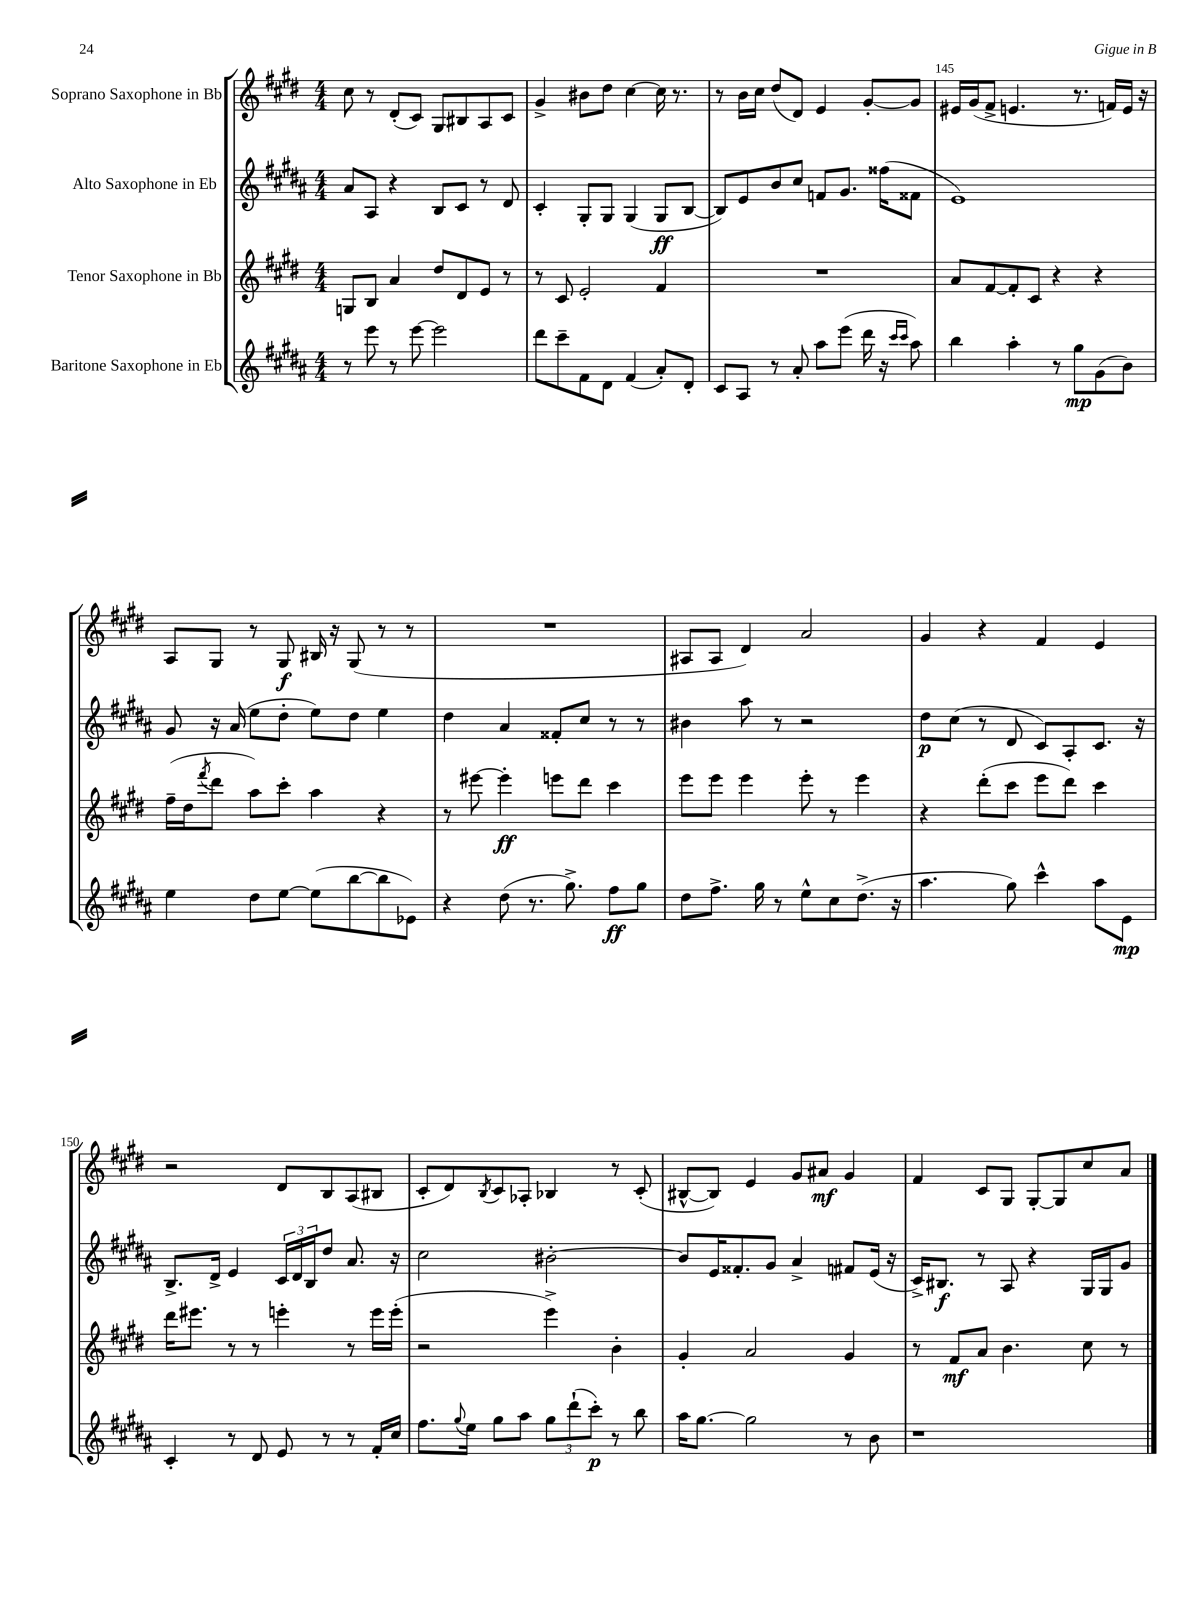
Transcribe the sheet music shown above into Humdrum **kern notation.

**kern	**dynam	**kern	**dynam	**kern	**dynam	**kern	**dynam
*part4	*part4	*part3	*part3	*part2	*part2	*part1	*part1
*staff4	*staff4	*staff3	*staff3	*staff2	*staff2	*staff1	*staff1
*I"Baritone Saxophone in Eb	*	*I"Tenor Saxophone in Bb	*	*I"Alto Saxophone in Eb	*	*I"Soprano Saxophone in Bb	*
*clefG2	*	*clefG2	*	*clefG2	*	*clefG2	*
*k[f#c#g#d#a#]	*	*k[f#c#g#d#]	*	*k[f#c#g#d#a#]	*	*k[f#c#g#d#]	*
*M4/4	*	*M4/4	*	*M4/4	*	*M4/4	*
=142	=142	=142	=142	=142	=142	=142	=142
8r	.	8Gn/L	.	8a#/L	.	8cc#\	.
8eee\	.	8B/J	.	8A#/J	.	8r	.
8r	.	4a/	.	4r	.	(8d#'/L	.
[8eee\	.	.	.	.	.	8c#/J)	.
2eee\]	.	8dd#/L	.	8B/L	.	8G#/L	.
.	.	8d#/	.	8c#/J	.	8B#X/	.
.	.	8e/J	.	8r	.	8A/	.
.	.	8r	.	8d#/	.	8c#/J	.
=143	=143	=143	=143	=143	=143	=143	=143
8ddd#\L	.	8r	.	4c#'/	.	4g#^/	.
8ccc#~\	.	8c#/	.	.	.	.	.
8f#\	.	2e'/	.	8G#'/L	.	8b#X\L	.
8d#\J	.	.	.	8G#/J	.	8dd#\J	.
(4f#/	.	.	.	(4G#/	.	[4cc#\	.
8a#'/L)	.	4f#/	.	8G#/L	ff	16cc#\]	.
.	.	.	.	.	.	8.r	.
8d#'/J	.	.	.	[8B/J	.	.	.
=144	=144	=144	=144	=144	=144	=144	=144
8c#/L	.	1r	.	8B/L])	.	8r	.
8A#/J	.	.	.	8e/	.	16b\LL	.
.	.	.	.	.	.	16cc#\JJ	.
8r	.	.	.	8b/	.	(8dd#/L	.
8a#'/	.	.	.	8cc#/J	.	8d#/J)	.
8aa#\L	.	.	.	8fn/L	.	4e/	.
(8eee\J	.	.	.	8.g#/J	.	.	.
16ddd#\	.	.	.	.	.	[8g#'/L	.
16r	.	.	.	(16ff##X\KL	.	.	.
16qqccc#/LL	.	.	.	.	.	.	.
16qqccc#/JJ	.	.	.	.	.	.	.
8aa#\)	.	.	.	8f##X\J	.	8g#/J]	.
=145	=145	=145	=145	=145	=145	=145	=145
4bb\	.	8a/L	.	1e)	.	16e#X/LL	.
.	.	.	.	.	.	(16g#/J	.
.	.	[8f#/	.	.	.	8f#^/J	.
4aa#'\	.	8f#'/]	.	.	.	4.en/	.
.	.	8c#/J	.	.	.	.	.
8r	.	4r	.	.	.	.	.
8gg#\L	mp	.	.	.	.	8.r	.
(8g#\	.	4r	.	.	.	.	.
.	.	.	.	.	.	16fn/LL)	.
8b\J)	.	.	.	.	.	16e/JJ	.
.	.	.	.	.	.	16r	.
!!LO:LB:g=z
=146	=146	=146	=146	=146	=146	=146	=146
4ee\	.	(16ff#~\LL	.	8g#/	.	8A/L	.
.	.	16dd#\J	.	.	.	.	.
.	.	8qfff#/	.	.	.	.	.
.	.	8ddd#\J	.	16r	.	8G#/J	.
.	.	.	.	(16a#/	.	.	.
8dd#\L	.	8aa\L)	.	8ee\L	.	8r	.
[8ee\J	.	8ccc#'\J	.	8dd#'\J	.	8G#/	f
(8ee\L]	.	4aa\	.	8ee\L)	.	16B#X/	.
.	.	.	.	.	.	16r	.
[8bb\	.	.	.	8dd#\J	.	(8G#/	.
8bb\]	.	4r	.	4ee\	.	8r	.
8e-X\J)	.	.	.	.	.	8r	.
=147	=147	=147	=147	=147	=147	=147	=147
4r	.	8r	.	4dd#\	.	1r	.
.	.	[8eee#X\	.	.	.	.	.
(8dd#\	.	4eee#'\]	ff	4a#/	.	.	.
8.r	.	.	.	.	.	.	.
.	.	8eeen\L	.	8f##X'/L	.	.	.
8.gg#^\)	.	.	.	.	.	.	.
.	.	8ddd#\J	.	8cc#/J	.	.	.
8ff#\L	ff	4ccc#\	.	8r	.	.	.
8gg#\J	.	.	.	8r	.	.	.
=148	=148	=148	=148	=148	=148	=148	=148
8dd#\L	.	8eee\L	.	4b#X\	.	8A#X/L	.
8.ff#^\J	.	8eee\J	.	.	.	8A#/J	.
.	.	4eee\	.	8aa#\	.	4d#/)	.
16gg#\	.	.	.	.	.	.	.
8r	.	.	.	8r	.	.	.
8ee^^\L	.	8eee'\	.	2r	.	2a/	.
8cc#\	.	8r	.	.	.	.	.
(8.dd#^\J	.	4eee\	.	.	.	.	.
16r	.	.	.	.	.	.	.
=149	=149	=149	=149	=149	=149	=149	=149
4.aa#\	.	4r	.	8dd#\L	p	4g#/	.
.	.	.	.	(8cc#\J	.	.	.
.	.	(8ddd#'\L	.	8r	.	4r	.
8gg#\)	.	8ccc#\J	.	8d#/	.	.	.
4ccc#^^\	.	8eee\L	.	8c#/L)	.	4f#/	.
.	.	8ddd#\J)	.	8A#'/	.	.	.
8aa#\L	.	4ccc#\	.	8.c#/J	.	4e/	.
8e\J	mp	.	.	.	.	.	.
.	.	.	.	16r	.	.	.
!!LO:LB:g=z
=150	=150	=150	=150	=150	=150	=150	=150
4c#'/	.	16ddd#\KL	.	8.B^/L	.	2r	.
.	.	8.eee#X\J	.	.	.	.	.
.	.	.	.	16d#^/Jk	.	.	.
8r	.	8r	.	4e/	.	.	.
8d#/	.	8r	.	.	.	.	.
8e/	.	4eeen'\	.	24c#/LL	.	8d#/L	.
.	.	.	.	24d#/	.	.	.
.	.	.	.	24B/J	.	.	.
8r	.	.	.	8dd#/J	.	8B/	.
8r	.	8r	.	8.a#/	.	(8A/	.
16f#'/LL	.	16eee\LL	.	.	.	8B#X/J	.
16cc#/JJ	.	(16eee'\JJ	.	16r	.	.	.
=151	=151	=151	=151	=151	=151	=151	=151
8.ff#\L	.	2r	.	2cc#\	.	8c#'/L	.
.	.	.	.	.	.	8d#/)	.
8qqgg#/	.	.	.	.	.	.	.
16ee\Jk	.	.	.	.	.	.	.
.	.	.	.	.	.	8qB/	.
8gg#\L	.	.	.	.	.	8c#/	.
8aa#\J	.	.	.	.	.	8A-X'/J	.
12gg#\L	.	4eee^\)	.	[2b#X'\	.	4B-X/	.
(12ddd#`\	.	.	.	.	.	.	.
12ccc#'\J)	p	.	.	.	.	.	.
8r	.	4b'\	.	.	.	8r	.
8bb\	.	.	.	.	.	(8c#'/	.
=152	=152	=152	=152	=152	=152	=152	=152
16aa#\KL	.	4g#'/	.	8b#/L]	.	[8B#X^^/L	.
[8.gg#\J	.	.	.	.	.	.	.
.	.	.	.	16e/K	.	8B#/J])	.
.	.	.	.	8.f##X'/	.	.	.
2gg#\]	.	2a/	.	.	.	4e/	.
.	.	.	.	8g#/J	.	.	.
.	.	.	.	4a#^/	.	8g#/L	.
.	.	.	.	.	.	8a#X/J	mf
8r	.	4g#/	.	8f#X/L	.	4g#/	.
8b\	.	.	.	(16e/Jk	.	.	.
.	.	.	.	16r	.	.	.
=153	=153	=153	=153	=153	=153	=153	=153
1r	.	8r	.	16c#^/KL)	.	4f#/	.
.	.	.	.	8.B#X/J	f	.	.
.	.	8f#/L	mf	.	.	.	.
.	.	8a/J	.	8r	.	8c#/L	.
.	.	4.b\	.	8A#/	.	8G#/J	.
.	.	.	.	4r	.	[8G#'/L	.
.	.	.	.	.	.	8G#/]	.
.	.	8cc#\	.	16G#/LL	.	8cc#/	.
.	.	.	.	16G#/J	.	.	.
.	.	8r	.	8g#/J	.	8a/J	.
==	==	==	==	==	==	==	==
*-	*-	*-	*-	*-	*-	*-	*-
